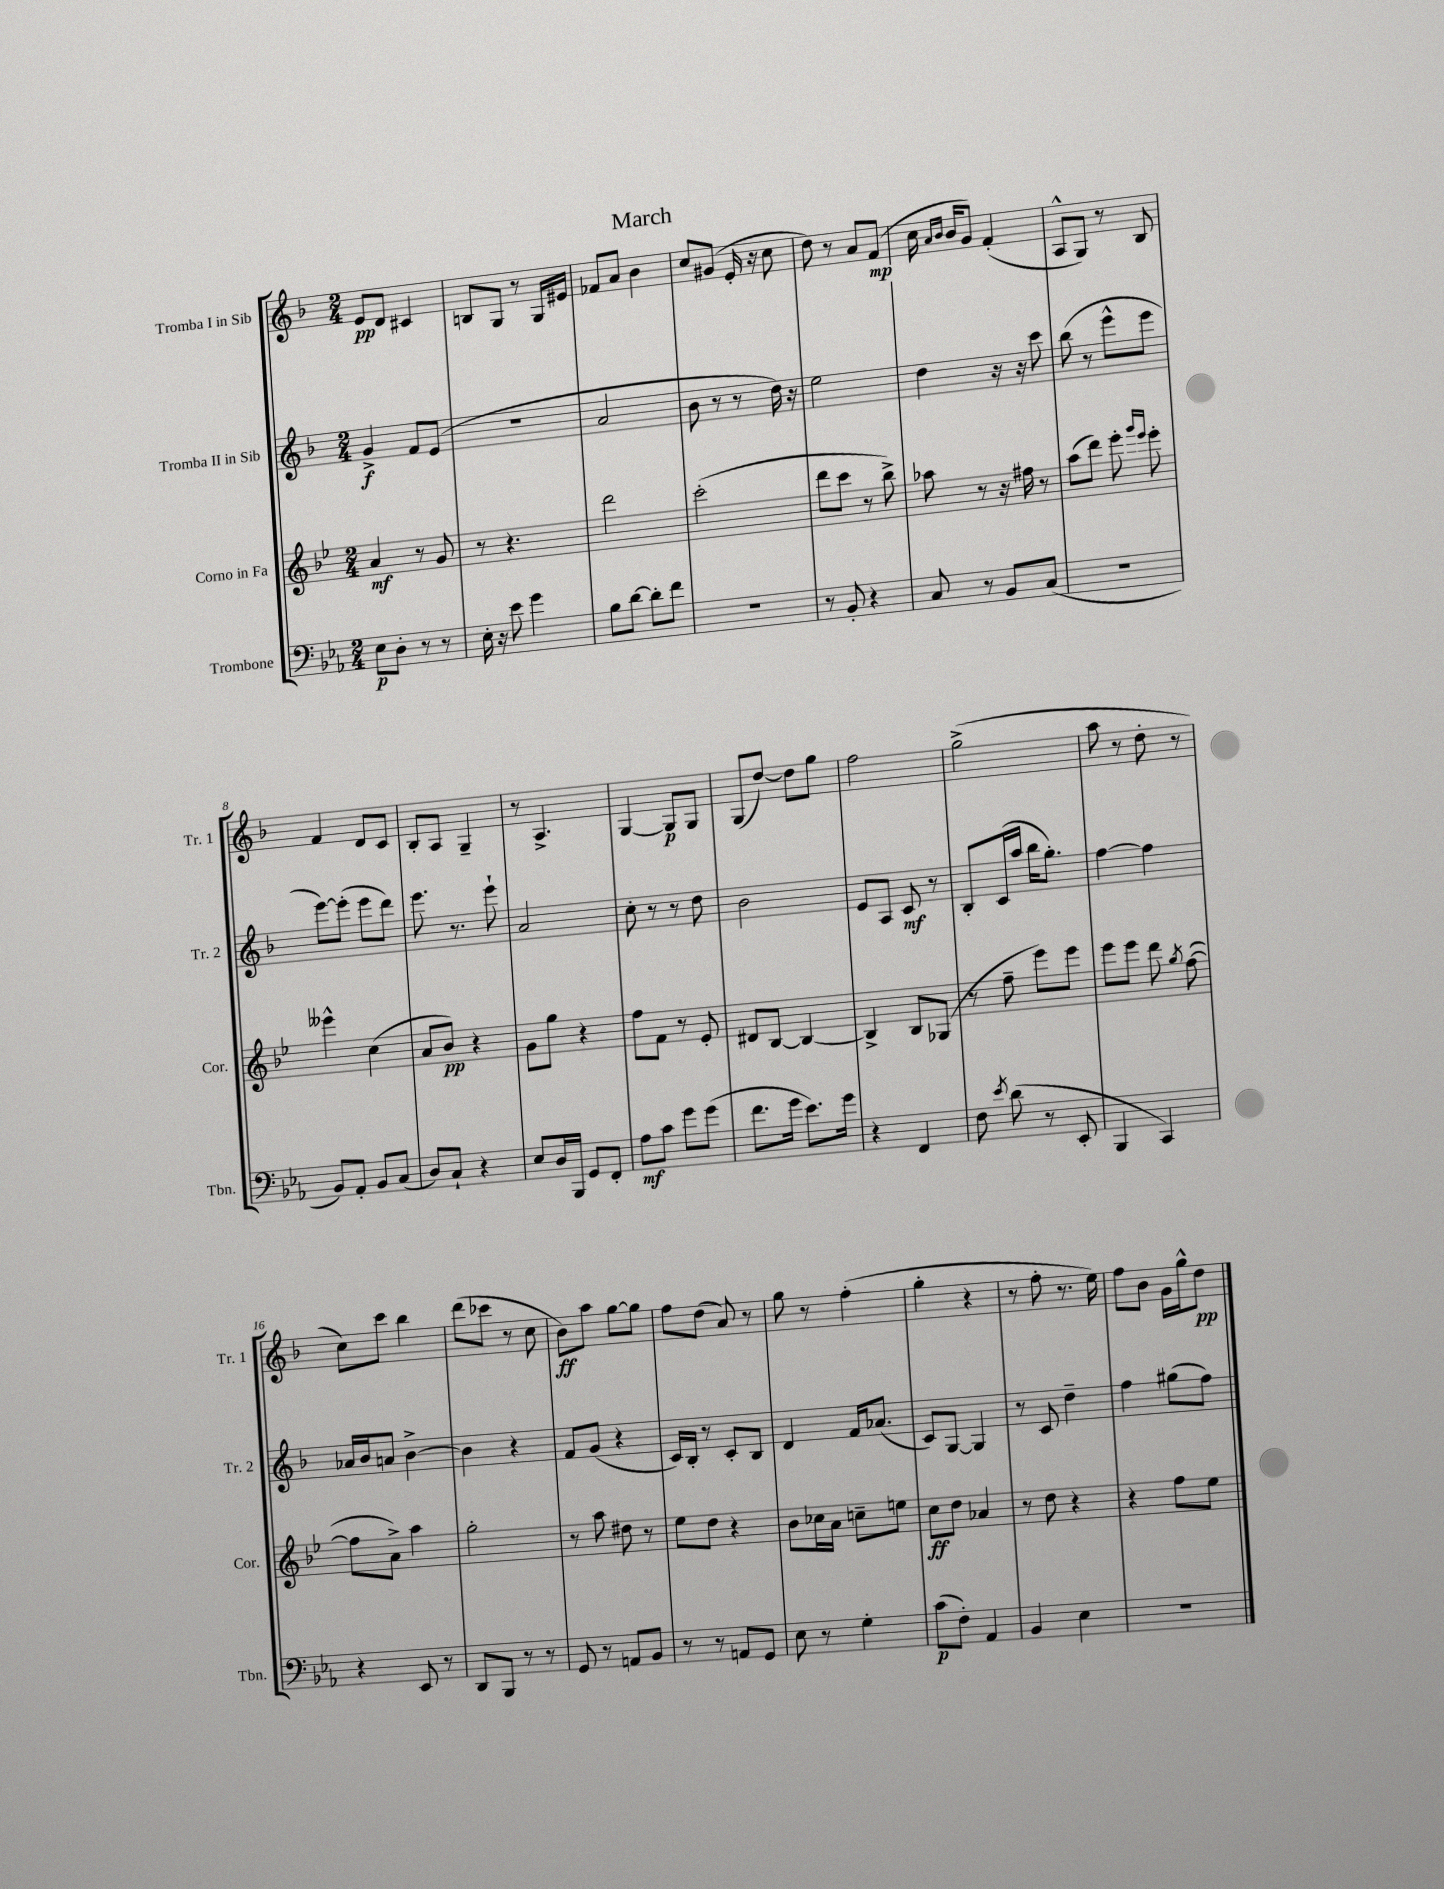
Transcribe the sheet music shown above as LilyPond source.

\header { title = "March" }
<<
\new StaffGroup <<
\new Staff = "s0" \with { instrumentName = "Tromba I in Sib" shortInstrumentName = "Tr. 1" } {
    \clef treble \key f \major \numericTimeSignature \time 2/4
    \autoBeamOff e'8[\pp d'8] cis'4 |
    b8[ g8] r8 g16[ eis'16] |
    fes'8[ a'8] bes'4 |
    c''8[ gis'8]( e'16-. r16 c''8 |
    d''8) r8 a'8[ f'8]\mp( |
    c''16 \grace { a'16[ bes'16] } bes'16[ g'8]) f'4-.( |
    a8[-^ g8]) r8 bes8 |
    f'4 d'8[ c'8] |
    bes8[-. a8] g4-- |
    r8 a4.-> |
    g4~ g8[\p g8] |
    g8[( d''8]~) d''8[ g''8] |
    f''2 |
    g''2->( |
    a''8 r8 d''8-. r8 |
    c''8[) c'''8] bes''4 |
    d'''8[( ces'''8] r8 c''8 |
    bes'8[\ff) a''8] g''8[~ g''8] |
    f''8[ d''8]( a'8) r8 |
    g''8 r8 f''4-.( |
    g''4-. r4 |
    r8 f''8-. r8. e''16) |
    f''8[ bes'8] g'16[ g''16-^ d''8]\pp \bar "|." |
}
\new Staff = "s1" \with { instrumentName = "Tromba II in Sib" shortInstrumentName = "Tr. 2" } {
    \clef treble \key f \major \numericTimeSignature \time 2/4
    \autoBeamOff g'4->\f f'8[ e'8]( |
    R2 |
    a'2 |
    bes'8 r8 r8 d''16) r16 |
    e''2 |
    d''4 r16 r16 c'''8 |
    bes''8( r8 e'''8[-^ e'''8] |
    e'''8[~) e'''8]-.( e'''8[ d'''8]) |
    e'''8. r8. e'''8-! |
    a'2 |
    c''8-. r8 r8 d''8 |
    bes'2 |
    e'8[ a8] c'8\mf r8 |
    bes8[-. c'16( a''16] bes''16[ g''8.]-.) |
    f''4~ f''4 |
    aes'16[ bes'16 a'8] bes'4~-> |
    bes'4 r4 |
    f'8[ g'8]( r4 |
    c'16[) bes16]-. r8 c'8[-. bes8] |
    d'4 f'16[ aes'8.]( |
    c'8[) g8]~ g4 |
    r8 c'8 d''4-- |
    f''4 gis''8[( f''8]) \bar "|." |
}
\new Staff = "s2" \with { instrumentName = "Corno in Fa" shortInstrumentName = "Cor." } {
    \clef treble \key bes \major \numericTimeSignature \time 2/4
    \autoBeamOff a'4\mf r8 g'8 |
    r8 r4. |
    d'''2 |
    c'''2-.( |
    d'''8[ c'''8] r8 bes''8->) |
    aes''8 r8 r16 fis''16 r8 |
    a''8[( d'''8]) ees'''8-. \grace { g'''16[ ees'''16] } ees'''8-. |
    eeses'''4-^ c''4( |
    a'8[ bes'8]\pp) r4 |
    g'8[ g''8] r4 |
    f''8[ f'8] r8 ees'8-. |
    dis'8[ bes8]~ bes4~ |
    bes4-> bes8[ ges8]( |
    r8 f''8-- ees'''8[) ees'''8] |
    ees'''8[ ees'''8] d'''8 \acciaccatura { g''8 } f''8~( |
    f''8[ a'8]->) a''4 |
    g''2-. |
    r8 a''8 dis''8 r8 |
    ees''8[ d''8] r4 |
    bes'8[ ces''16 a'16] c''8[-- e''8] |
    c''8[\ff d''8] aes'4 |
    r8 d''8 r4 |
    r4 f''8[ ees''8] \bar "|." |
}
\new Staff = "s3" \with { instrumentName = "Trombone" shortInstrumentName = "Tbn." } {
    \clef bass \key ees \major \numericTimeSignature \time 2/4
    \autoBeamOff ees8[\p d8]-. r8 r8 |
    ees16-. r16 ees'8 g'4 |
    bes8[ d'8]~ d'8[-. f'8] |
    R2 |
    r8 bes,8-. r4 |
    c8 r8 bes,8[ c8]( |
    r2 |
    bes,8[) aes,8]-. bes,8[ c8]( |
    d8[) c8]-! r4 |
    ees8[ d16 bes,,16] g,8[ f,8]-. |
    aes8[\mf c'8] g'8[ g'8]( |
    f'8.[ g'16] ees'8.[) g'16] |
    r4 f,4 |
    f8 \acciaccatura { ees'8 } d'8( r8 ees,8-. |
    bes,,4 c,4) |
    r4 ees,8 r8 |
    d,8[ bes,,8] r8 r8 |
    g,8 r8 a,8[ bes,8] |
    r8 r8 a,8[ g,8] |
    ees8 r8 g4-. |
    c'8[\p( f8]-.) aes,4 |
    bes,4 ees4 |
    r2 \bar "|." |
}
>>
>>
